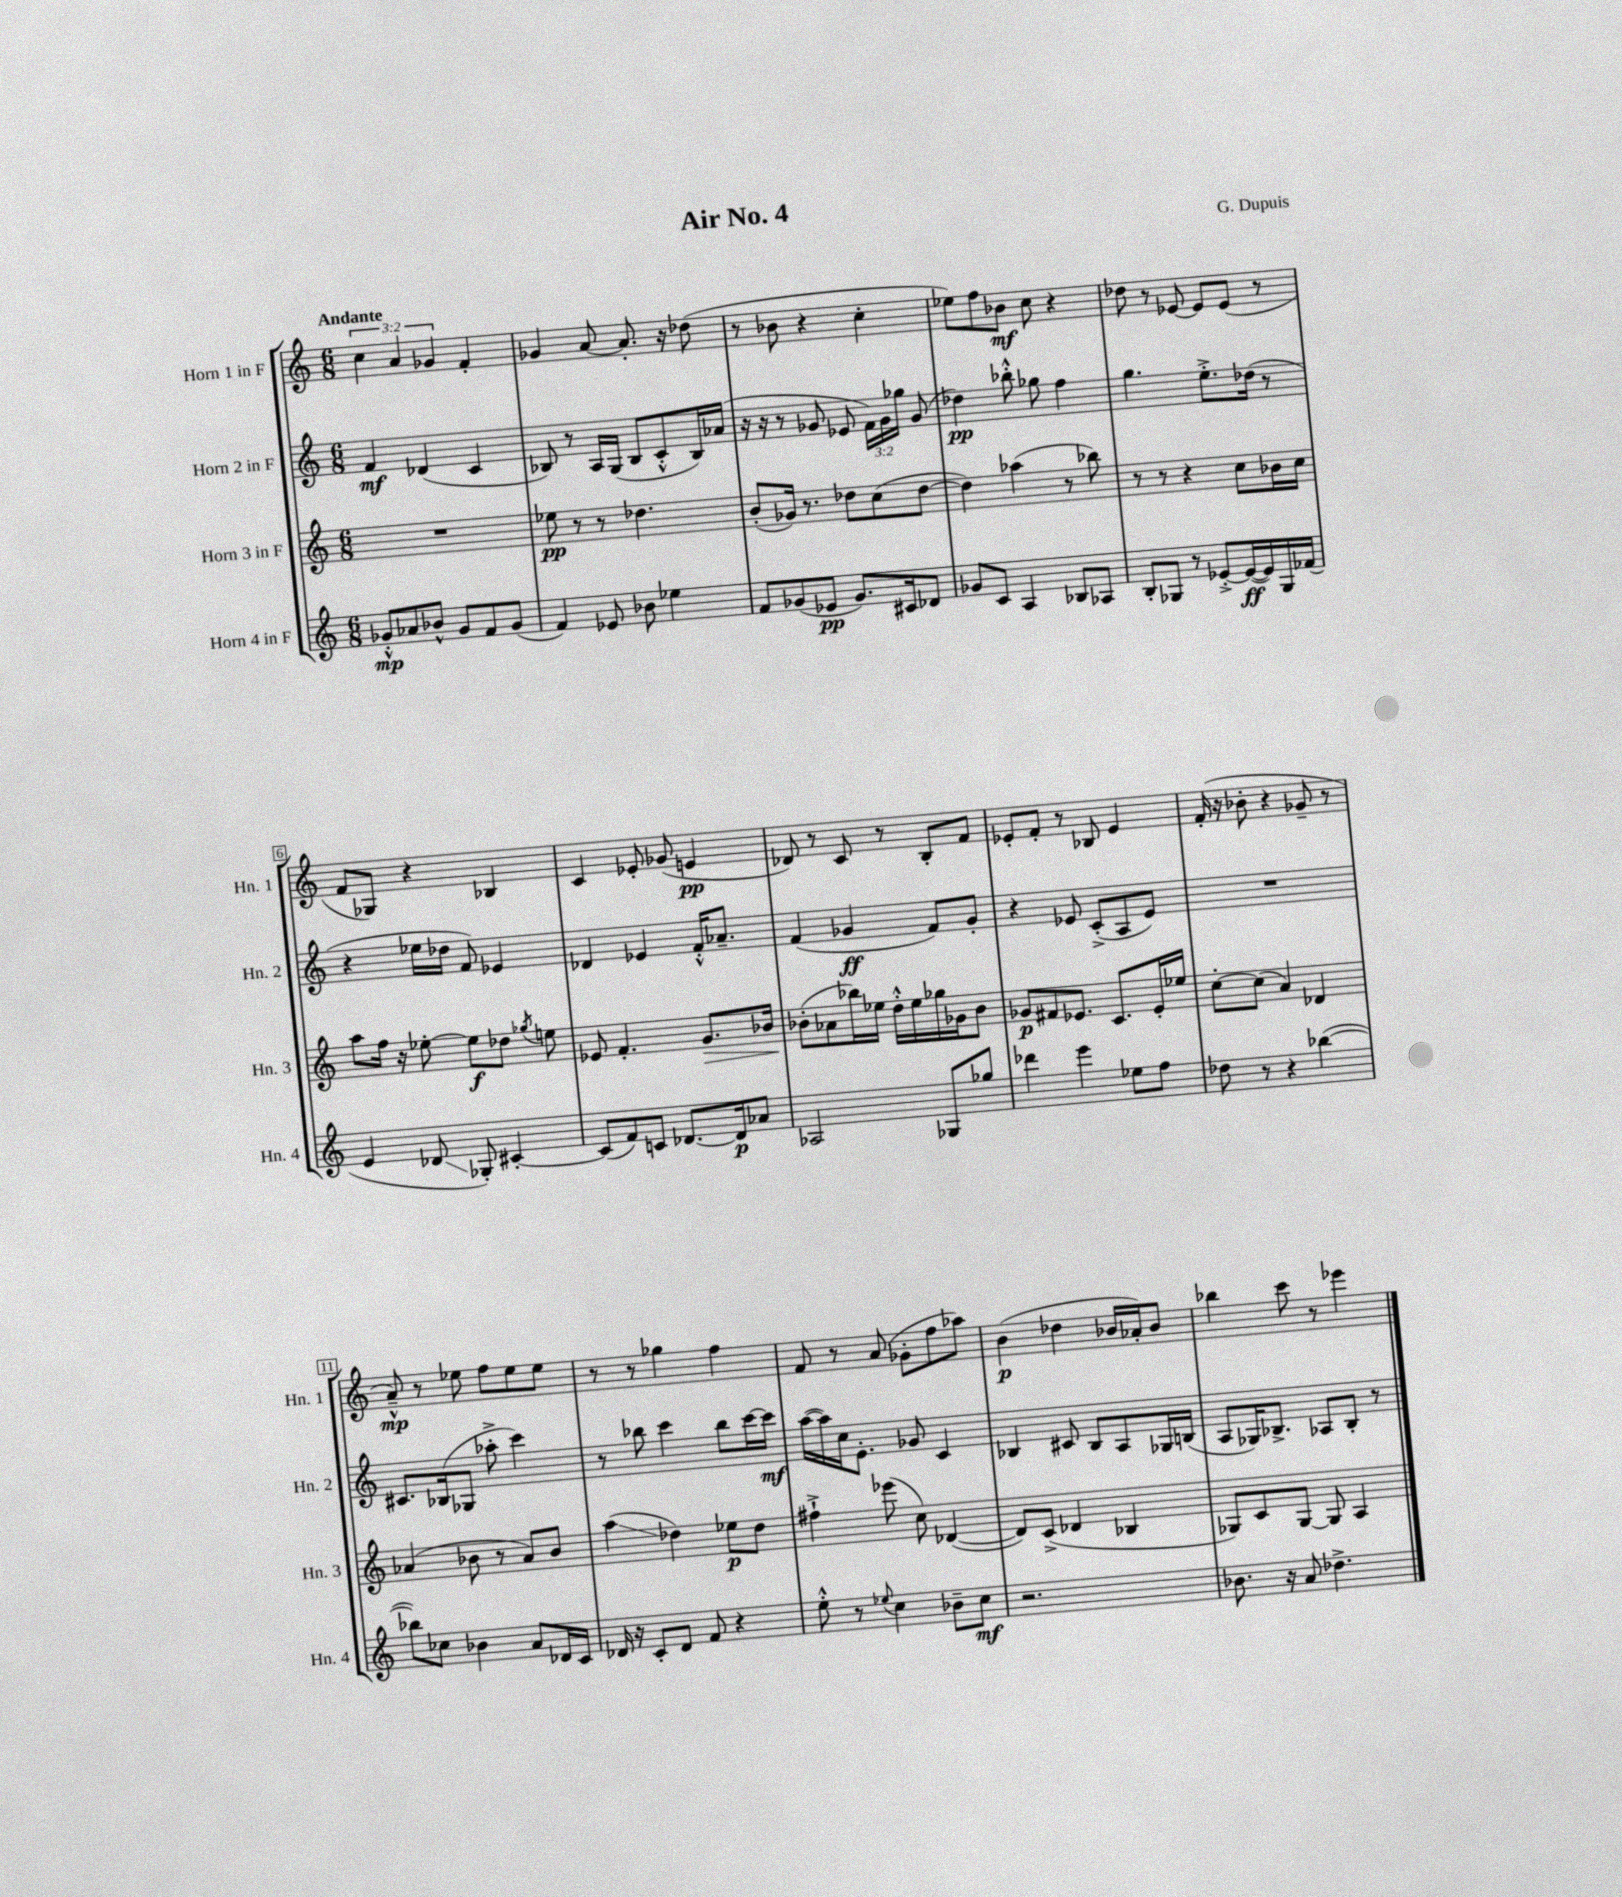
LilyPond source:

\header { title = "Air No. 4" composer = "G. Dupuis" }
<<
\new StaffGroup <<
\new Staff = "s0" \with { instrumentName = "Horn 1 in F" shortInstrumentName = "Hn. 1" } {
    \clef treble \key c \major \numericTimeSignature \time 6/8 \override Staff.TupletNumber.text = #tuplet-number::calc-fraction-text \tempo "Andante"
    \autoBeamOff \tuplet 3/2 { c''4 a'4 ges'4 } f'4-. |
    ges'4 a'8~ a'8.-. r16 des''8( |
    r8 bes'8 r4 c''4-. |
    ees''8[) f''8 bes'8]\mf c''8 r4 |
    des''8 r8 ees'8~ ees'8[ ees'8]( r8 |
    f'8[ ges8]) r4 bes4 |
    c'4 ees'8-. ges'8( e'4\pp |
    des'8) r8 c'8 r8 b8[-. f'8] |
    ees'8[-. f'8]-. r8 bes8 ees'4 |
    f'16-.( r16 bes'8-. r4 ges'8-- r8 |
    a'8---^\mp) r8 ees''8 f''8[ ees''8 ees''8] |
    r8 r8 ges''4 f''4 |
    f'8 r8 a'8( ges'8[-. f''8 aes''8]) |
    b'4\p( des''4 bes'16[ aes'16-.) bes'8] |
    bes''4 c'''8 r8 ees'''4 \bar "|." |
}
\new Staff = "s1" \with { instrumentName = "Horn 2 in F" shortInstrumentName = "Hn. 2" } {
    \clef treble \key c \major \numericTimeSignature \time 6/8 \override Staff.TupletNumber.text = #tuplet-number::calc-fraction-text
    \autoBeamOff f'4\mf des'4( c'4 |
    bes8) r8 a16[ g16]( bes8[ c'8-.-^ bes16) aes'16]( |
    r16 r16 r8 ges'8 ees'8 \tuplet 3/2 { f'16[) ges'16 ges''16] } ges'8( |
    des''4\pp) bes''8-.-^ ges''8 f''4 |
    g''4. e''8.[-.-> des''16]( r8 |
    r4 ees''16[ des''16] f'8) ees'4 |
    des'4 ees'4 f'16[-.-^ aes'8.]-- |
    f'4( ges'4\ff f'8[) ges'8]-. |
    r4 ees'8 c'8[-.->( a8 ees'8]) |
    R2. |
    cis'8.[ bes16( ges8] aes''8-.-> c'''4) |
    r8 bes''8 c'''4 bes''8[ c'''16~ c'''16]\mf |
    a''16[~( a''16) c''16 e'8.]-. ges'8 c'4 |
    bes4 cis'8 bes8[ a8 ges16 b16]( |
    a8[ ges16) bes8.]-> aes8[ bes8]-. r8 \bar "|." |
}
\new Staff = "s2" \with { instrumentName = "Horn 3 in F" shortInstrumentName = "Hn. 3" } {
    \clef treble \key c \major \numericTimeSignature \time 6/8
    \autoBeamOff R2. |
    ees''8\pp r8 r8 des''4. |
    b'8[-.( ges'16]) r8. des''8[ c''8( des''8]~ |
    des''4) aes''4( r8 bes''8) |
    r8 r8 r4 c''8[ bes'16 c''16] |
    a''8[ f''16] r16 ees''8~-. ees''8[\f des''8] \acciaccatura { ges''8 } e''8 |
    ees'8 f'4.-. g'8.[\> bes'16] |
    bes'8[-.\!( aes'8 bes''16) ees''16] d''16[-.-^ ees''16 ges''16 ges'16 bes'8] |
    ges'8[\p fis'8 ees'8.] c'8.[ ees'16-. ees''16] |
    c''8[~-. c''8]( a'4) des'4 |
    aes'4( bes'8 r8 aes'8[) bes'8] |
    a''4\glissando( des''4) ees''8[\p des''8] |
    fis''4-!-> ees'''8( c''8) des'4~( |
    des'8[) c'8]->( des'4 bes4 |
    ges8[) c'8 ges8]~ ges8 a4 \bar "|." |
}
\new Staff = "s3" \with { instrumentName = "Horn 4 in F" shortInstrumentName = "Hn. 4" } {
    \clef treble \key c \major \numericTimeSignature \time 6/8
    \autoBeamOff ges'8[-.-^\mp aes'8 bes'8]-^ ges'8[ f'8 ges'8]( |
    f'4) ees'8 bes'8 ees''4 |
    f'8[ ges'8( ees'8]\pp ges'8.[) cis'16 des'8] |
    ges'8[ c'8] a4 bes8[ aes8] |
    b8[-. ges8] r8 ees'8[~-.-> ees'16~\ff( ees'16) ges16 fes'16]( |
    e'4 des'8\glissando ges8-.) cis'4~-. |
    cis'8[( f'8) c'8] des'8.[~ des'16\p aes'8] |
    aes2 ges8[ ges''8] |
    des'''4 e'''4 ees''8[ f''8] |
    des''8 r8 r4 bes''4~( |
    bes''8[) ces''8] bes'4 a'8[ des'16 c'16] |
    des'16 r16 c'8[-. des'8] f'8 r4 |
    e''8-.-^ r8 \appoggiatura { ees''8 } c''4 bes'8[-- c''8]\mf |
    r2. |
    bes'8. r16 a'8 des''4.-> \bar "|." |
}
>>
>>
\layout { \context { \Score \override BarNumber.stencil = #(make-stencil-boxer 0.1 0.3 ly:text-interface::print) } }
